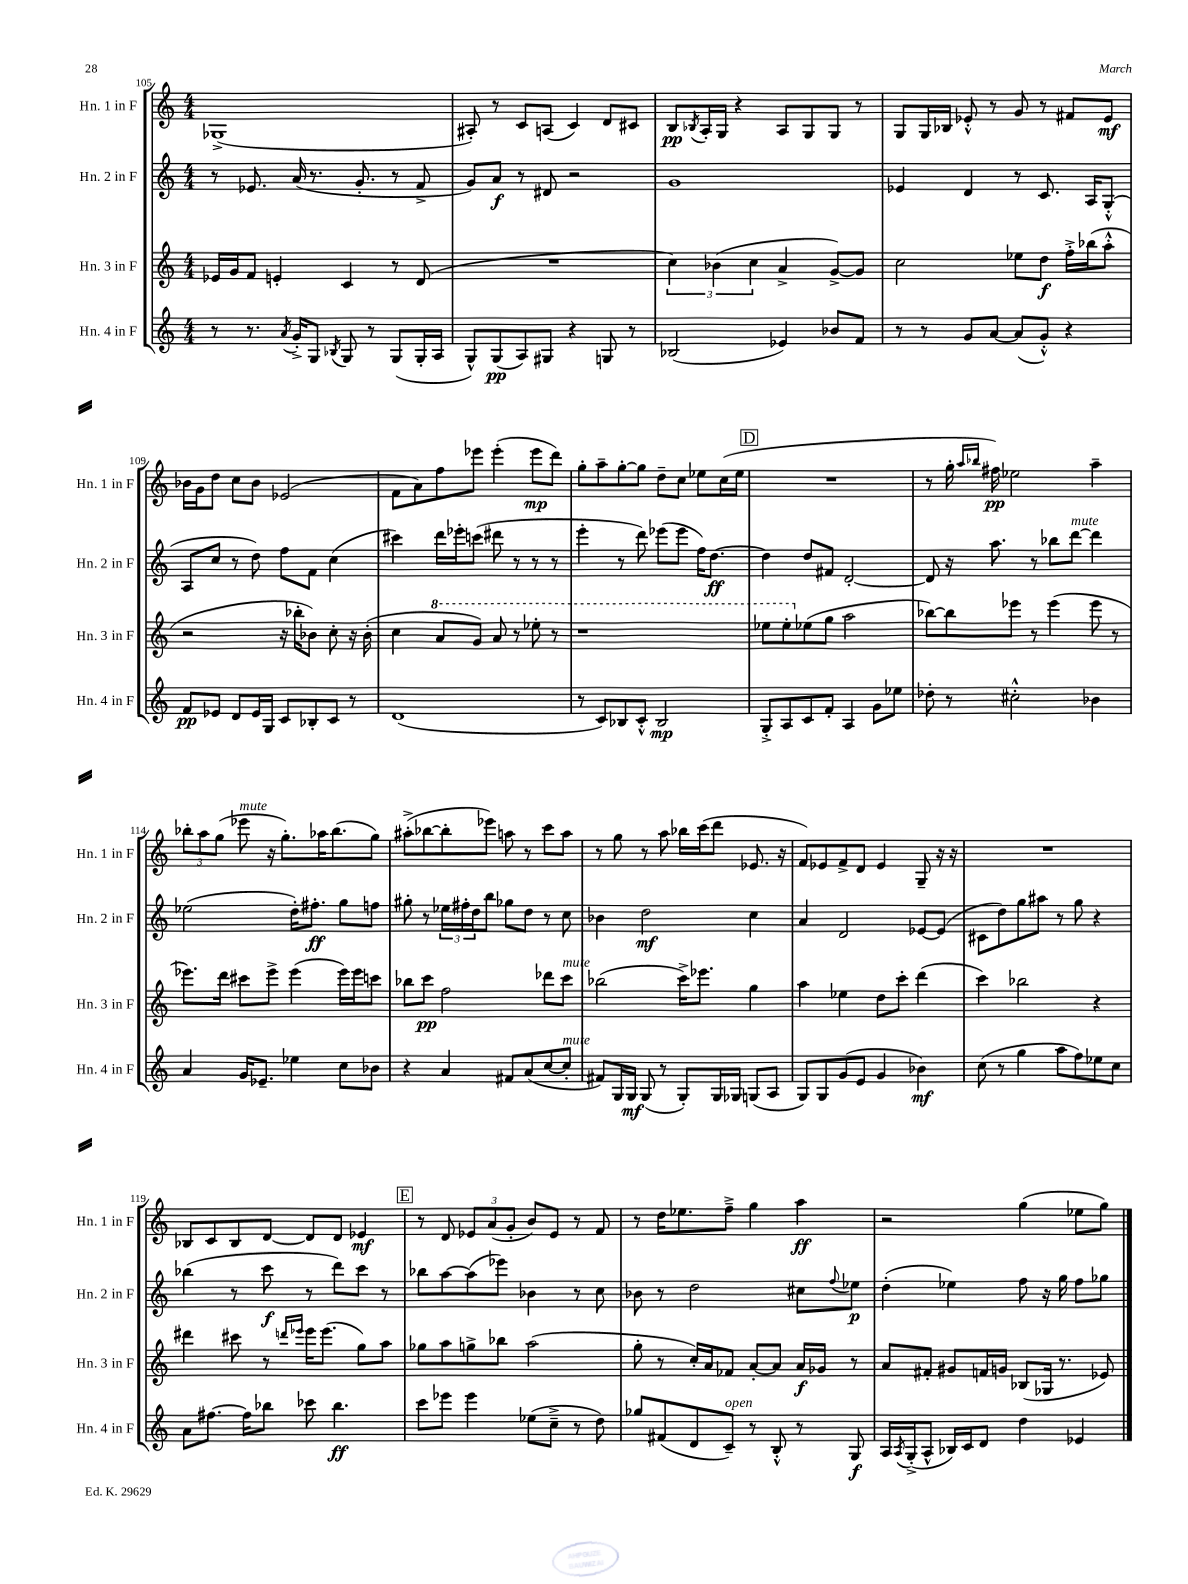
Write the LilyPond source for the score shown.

<<
\new StaffGroup <<
\new Staff = "s0" \with { instrumentName = "Hn. 1 in F" shortInstrumentName = "Hn. 1 in F" } {
    \clef treble \key c \major \numericTimeSignature \time 4/4
    ges1->( |
    ais8-.) r8 c'8 a8( c'4) d'8 cis'8 |
    b8\pp \acciaccatura { bes8 } a16-. g16 r4 a8 g8 g8 r8 |
    g8 g16 bes16 ees'8-.-^ r8 g'8 r8 fis'8 ees'8\mf |
    bes'16 g'16 d''8 c''8 bes'8 ees'2( |
    f'8 a'8) f''8 ees'''8 ees'''4-.( ees'''8\mp d'''8) |
    g''8-. a''8-- g''8~-. g''8 d''8-- c''8 ees''8 c''16( ees''16 |
    \mark \markup { \box "D" } R1 |
    r8 g''16-. \grace { a''16 bes''16 } fis''16\pp) ees''2 a''4-- |
    \tuplet 3/2 { bes''8-. a''8 g''8( } ees'''8^\markup { \italic "mute" } r16 g''8.-.) aes''16 bes''8.( g''8) |
    ais''8-.->( bes''8~ bes''8-. ees'''8) a''8 r8 c'''8 a''8 |
    r8 g''8 r8 a''8 bes''16 c'''16( d'''8 ees'8. r16 |
    f'8) ees'8 f'8-> d'8 ees'4 g8-- r16 r16 |
    R1 |
    bes8 c'8 bes8 d'8~ d'8 d'8 ees'4\mf |
    \mark \markup { \box "E" } r8 d'8 \tuplet 3/2 { ees'8 a'8( g'8-. } b'8) ees'8 r8 f'8 |
    r8 d''16 ees''8. f''8---> g''4 a''4\ff |
    r2 g''4( ees''8 g''8) \bar "|." |
}
\new Staff = "s1" \with { instrumentName = "Hn. 2 in F" shortInstrumentName = "Hn. 2 in F" } {
    \clef treble \key c \major \numericTimeSignature \time 4/4
    r8 ees'8. a'16( r8. g'8.-. r8 f'8-> |
    g'8) a'8\f r8 dis'8 r2 |
    g'1 |
    ees'4 d'4 r8 c'8. a16 g8-.-^( |
    a8 c''8 r8 d''8) f''8 f'8 c''4( |
    cis'''4) d'''16 ees'''16-. c'''8( dis'''8 r8 r8 r8 |
    e'''4-. r8 d'''8) ees'''8( ees'''8 f''16) d''8.~\ff |
    \mark \markup { \box "D" } d''4 d''8 fis'8 d'2~-. |
    d'8 r16 a''8. r8 bes''8 d'''8~^\markup { \italic "mute" } d'''4 |
    ees''2( d''16-.) fis''8.-.\ff g''8 f''8 |
    gis''8-. r8 \tuplet 3/2 { ees''16 fis''16-. d''16 } b''8 ges''8 d''8 r8 c''8 |
    bes'4 d''2\mf c''4 |
    a'4 d'2 ees'8~ ees'8( |
    cis'8 d''8) g''8 ais''8 r8 g''8 r4 |
    bes''4( r8 c'''8\f r8 d'''8) c'''8 r8 |
    \mark \markup { \box "E" } bes''8 a''8~ a''8( ees'''8) bes'4 r8 c''8 |
    bes'8 r8 d''2 cis''8 \appoggiatura { f''8 } ees''8\p |
    d''4-.( ees''4) f''8 r16 g''16 f''8 ges''8 \bar "|." |
}
\new Staff = "s2" \with { instrumentName = "Hn. 3 in F" shortInstrumentName = "Hn. 3 in F" } {
    \clef treble \key c \major \numericTimeSignature \time 4/4
    ees'16 g'16 f'8 e'4-. c'4 r8 d'8( |
    R1 |
    \tuplet 3/2 { c''4) bes'4( c''4 } a'4-> g'8~->) g'8 |
    c''2 ees''8 d''8\f f''16-.-> bes''16( a''8-.-^ |
    r2 r16 bes''16-. bes'8) c''8-. r16 bes'16-.( |
    c''4 \ottava #1 a''8 g''8) a''8 r8 ees'''8-. r8 |
    r1 |
    \mark \markup { \box "D" } ees'''8 ees'''8-. \ottava #0 ees''8( g''8 a''2 |
    bes''8~) bes''8 ees'''8 r8 ees'''4( ees'''8 r8 |
    ees'''8.) d'''16 cis'''8 ees'''8-> ees'''4( ees'''16) ees'''16 c'''8 |
    bes''8 c'''8\pp f''2 des'''8 c'''8^\markup { \italic "mute" } |
    bes''2( c'''16->) ees'''8. g''4 |
    a''4 ees''4 d''8 c'''8-. d'''4( |
    c'''4) bes''2 r4 |
    dis'''4 cis'''8 r8 \grace { d'''16 ees'''16 } ees'''16 ees'''8.( g''8) a''8 |
    \mark \markup { \box "E" } ges''8 a''8 g''8-> bes''8 a''2( |
    g''8-. r8 c''16-.) a'16 fes'8 a'8~-. a'8 a'16\f ges'16 r8 |
    a'8 fis'8-. gis'8 f'16 g'16 bes8( ges16 r8. ees'8) \bar "|." |
}
\new Staff = "s3" \with { instrumentName = "Hn. 4 in F" shortInstrumentName = "Hn. 4 in F" } {
    \clef treble \key c \major \numericTimeSignature \time 4/4
    r8 r8. \acciaccatura { a'8 } g'16-.-> g8 \acciaccatura { bes8 } g8 r8 g8( g16-. a16 |
    g8-^) g8\pp( a8) gis8 r4 g8 r8 |
    bes2( ees'4) bes'8 f'8 |
    r8 r8 g'8 a'8~ a'8( g'8-.-^) r4 |
    f'8\pp ees'8 d'8 ees'16 g16 c'8 bes8-. c'8 r8 |
    d'1( |
    r8 c'8) bes8 c'8-.-^ bes2\mp |
    \mark \markup { \box "D" } g8-.-> a8 c'8 f'8-. a4 g'8 ees''8 |
    des''8-. r8 cis''2-.-^ bes'4 |
    a'4 g'16 ees'8.-- ees''4 c''8 bes'8 |
    r4 a'4 fis'8 a'8( c''8~ c''8-.^\markup { \italic "mute" } |
    fis'8) g16 g16\mf g8( r8 g8-.) g16 ges16 g8( a8 |
    g8) g8 g'8( e'8 g'4 bes'4\mf) |
    c''8( r8 g''4 a''8 f''8) ees''8 c''8 |
    a'8 fis''8.~ fis''16 bes''8 ces'''8 bes''4.\ff |
    \mark \markup { \box "E" } c'''8 ees'''8 ees'''4 ees''8( c''8---> r8 d''8) |
    ges''8 fis'8( d'8 c'8--^\markup { \italic "open" }) r8 b8-.-^ r8 g8\f |
    a16 \acciaccatura { a8 } g16-.->( a8-^ bes16) c'16 d'8 d''4 ees'4 \bar "|." |
}
>>
>>
\layout { \context { \Score currentBarNumber = #105 } }
